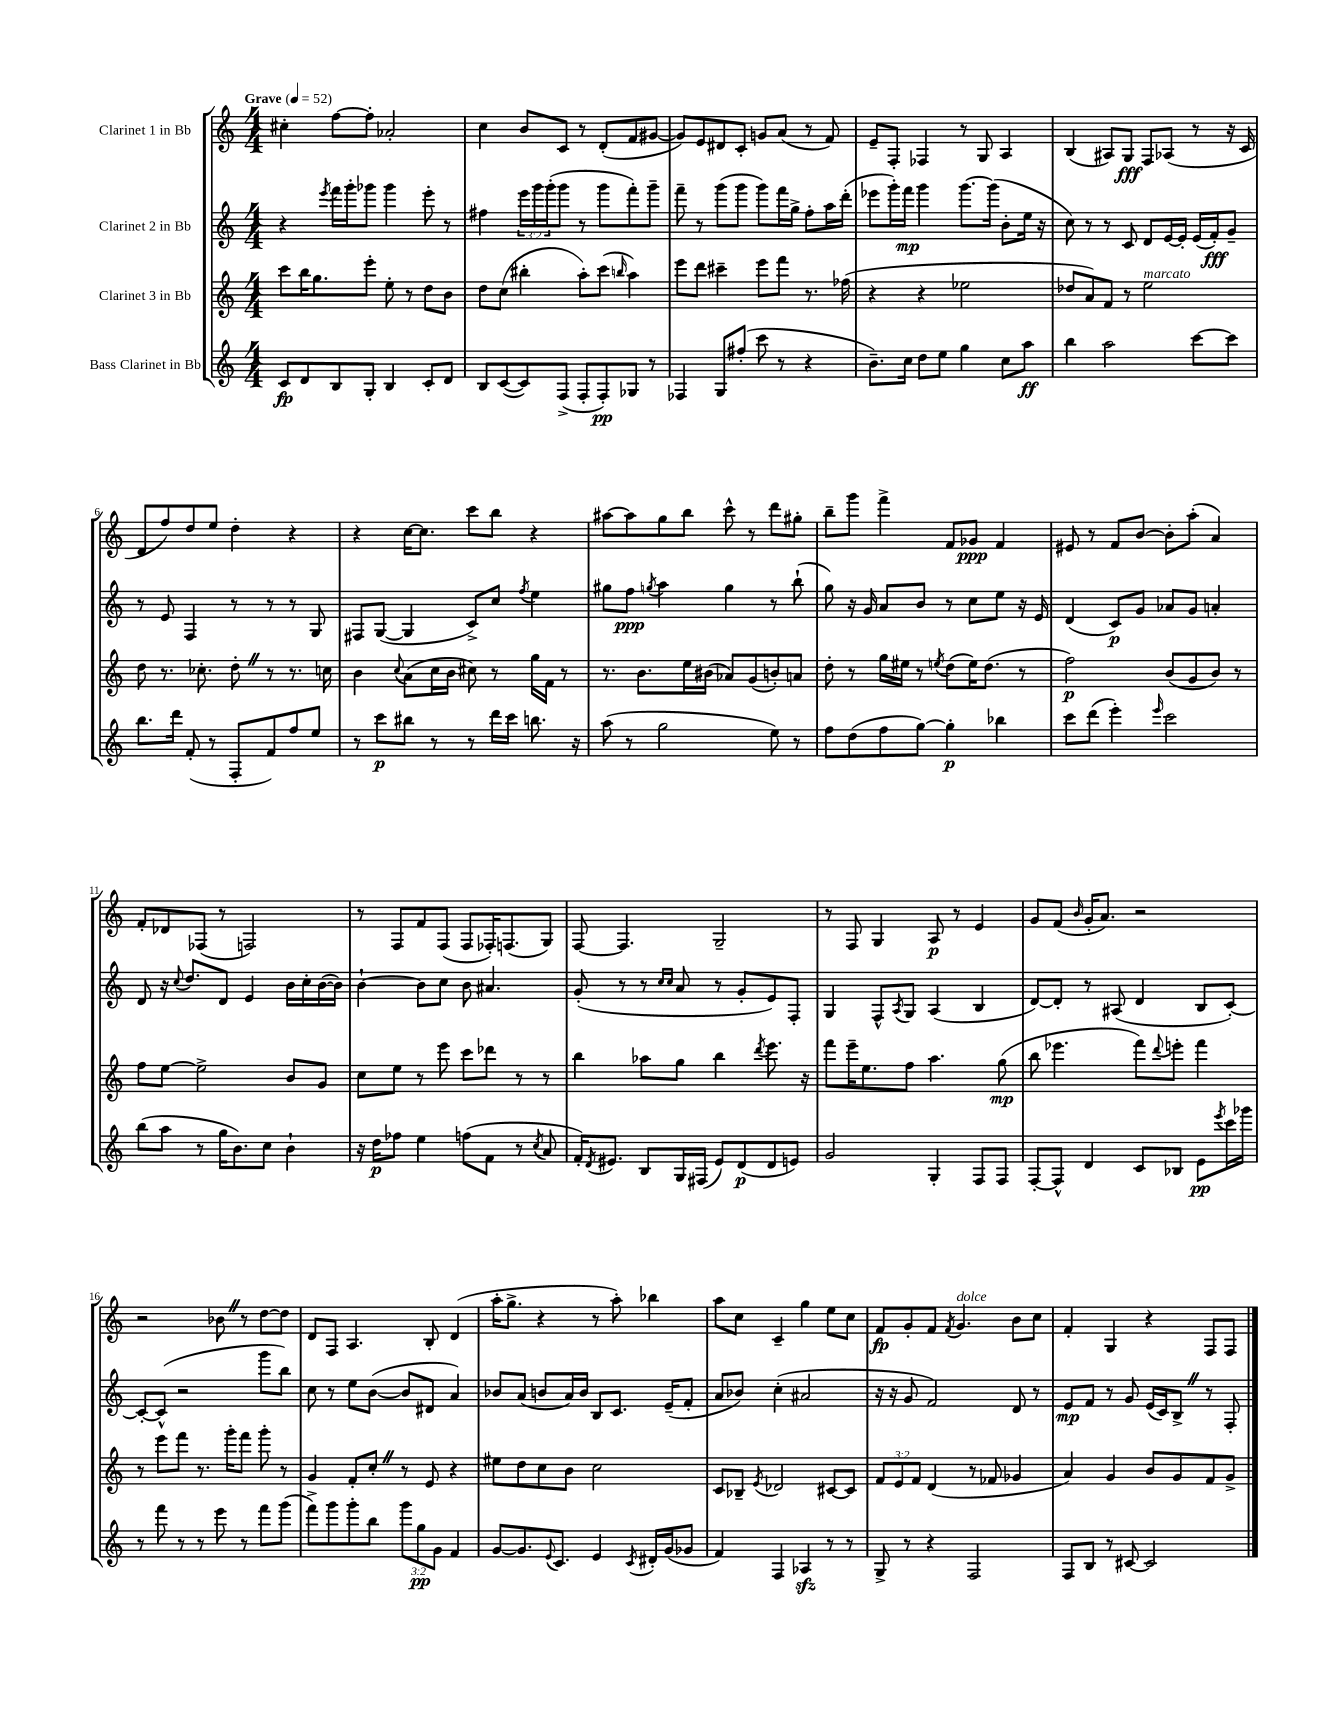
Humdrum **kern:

**kern	**kern	**kern	**kern
*staff4	*staff3	*staff2	*staff1
*clefG2	*clefG2	*clefG2	*clefG2
*k[]	*k[]	*k[]	*k[]
*M4/4	*M4/4	*M4/4	*M4/4
*MM52	*MM52	*MM52	*MM52
8c	8ccc	4r	4cc#'
8d	16bb	.	.
.	8.gg	.	.
.	.	8qeee	.
8B	.	16fff	[8ff
.	.	16ggg'	.
8G'	8eee'	8ggg-	8ff']
4B	8ee'	4ggg-	2a-'
.	8r	.	.
8c'	8dd	8eee'	.
8d	8b	8r	.
=	=	=	=
8B	8dd	4ff#	4cc
([8c	(8cc	.	.
8c])	4bb#'	24eee	8b
.	.	24ggg	.
.	.	(24ggg'	.
(8F^	.	8ggg	8c
8F'	8aa')	8r	8r
8F')	(8ccc	8ggg	(8d'
.	16qqbb	.	.
8G-	4aa)	8fff')	8f
8r	.	8ggg~	[8g#
=	=	=	=
4F-	8eee	8fff~	8g#])
.	8ddd	8r	8e
8G	4ccc#~	(8ggg	8d#
(8ff#'	.	8ggg	8c'
8ccc	8eee	8ggg)	8g
8r	8fff	16fff	(8a
.	.	16gg^	.
4r	8.r	8ff'	8r
.	.	16aa	8f)
.	(16ff-	(16ddd'	.
=	=	=	=
8.b~)	4r	8eee-	8e~
.	.	16ggg')	8F'
16cc	.	16fff	.
8dd	4r	4ggg	4F-
8ee	.	.	.
4gg	2ee-	[8.ggg	8r
.	.	.	8G
.	.	(16ggg]	.
8cc	.	8b'	4A
8aa	.	16ee	.
.	.	16r	.
=	=	=	=
4bb	8dd-	8cc)	(4B
.	8a)	8r	.
2aa	8f	8r	8A#)
.	8r	8c	8G
.	2ee	8d	8F
.	.	[16e	(8A-
.	.	16e']	.
[8ccc	.	(16e	8r
.	.	16f')	.
8ccc]	.	8g~	16r
.	.	.	16c
=	=	=	=
8.bb	8dd	8r	8d
.	8.r	8e	8ff)
16ddd	.	.	.
(8f'	.	4F	8dd
.	8.cc-'	.	.
8r	.	.	8ee
8F'	8dd'	8r	4dd'
8f)	8r	8r	.
8ff	8.r	8r	4r
8ee	.	8G	.
.	16cc	.	.
=	=	=	=
8r	4b	8F#	4r
8ccc	.	([8G	.
.	8qqcc	.	.
8bb#	(8a	4G]	[16cc
.	.	.	8.cc]
8r	16cc	.	.
.	16b	.	.
8r	8cc#)	8c^)	8ccc
16ddd	8r	8cc	8bb
16ccc	.	.	.
.	.	8qff	.
8.bb	16gg	4ee	4r
.	16f	.	.
.	8r	.	.
16r	.	.	.
=	=	=	=
(8aa	8.r	8gg#	[8aa#
8r	.	8ff	8aa#]
.	8.b	.	.
.	.	8qgg	.
2gg	.	4aa	8gg
.	16ee	.	8bb
.	(16b#	.	.
.	8a-)	4gg	8ccc^^
.	(8g	.	8r
8ee)	8b')	8r	8ddd
8r	8a	(8bb`	8gg#'
=	=	=	=
8ff	8dd'	8gg)	8bb~
(8dd	8r	16r	8ggg
.	.	16g	.
8ff	16gg	8a	4fff^
.	16ee#	.	.
[8gg)	8r	8b	.
.	8qee	.	.
4gg']	(8dd	8r	8f
.	16ee)	8cc	8g-
.	(8.dd	.	.
4bb-	.	8ee	4f
.	8r	16r	.
.	.	16e	.
=	=	=	=
8ccc	2ff)	(4d	8e#
(8ddd	.	.	8r
4eee')	.	8c)	8f
.	.	8g	[8b
16qqeee	.	.	.
2ccc	(8b	8a-	8b']
.	8g	8g	(8aa'
.	8b)	4a'	4a)
.	8r	.	.
=	=	=	=
(8bb	8ff	8d	8f'
8aa	[8ee	16r	8d-
.	.	8qqcc	.
.	.	8.dd	.
8r	2ee^]	.	(8F-
16gg	.	8d	8r
8.b)	.	.	.
.	.	4e	2F)
8cc	.	.	.
4b`	8b	16b	.
.	.	16cc'	.
.	8g	([16b	.
.	.	16b])	.
=	=	=	=
16r	8cc	[4b`	8r
16dd	.	.	.
8ff-	8ee	.	8F
4ee	8r	8b]	8f
.	8eee	8cc	(8F
(8ff	8ccc	8b	8F
8f	8ddd-	4.a#	16F-')
.	.	.	(8.F
8r	8r	.	.
8qcc	.	.	.
8a	8r	.	8G)
=	=	=	=
16f')	4bb	(8g'	[8F
8qd	.	.	.
8.e#	.	.	.
.	.	8r	4.F]
8B	8aa-	8r	.
.	.	16qqcc	.
.	.	16qqcc	.
16G	8gg	8a	.
(16F#	.	.	.
8e#)	4bb	8r	2G~
(8d	.	8g'	.
.	8qddd	.	.
8d	8.eee	8e)	.
8e)	.	8F'	.
.	16r	.	.
=	=	=	=
2g	8fff	4G	8r
.	16eee~	.	8F
.	8.ee	.	.
.	.	8F^^	4G
.	.	8qA	.
.	8ff	8G	.
4G'	4.aa	(4A	8A
.	.	.	8r
8F	.	4B	4e
8F	(8gg	.	.
=	=	=	=
[8F'	8bb	[8d)	8g
8F^^]	4.eee-	8d']	(8f
.	.	.	16qqb
4d	.	8r	16g'
.	.	.	8.a)
.	.	(8A#	.
8c	8fff)	4d	2r
.	8qqddd	.	.
8B-	8eee'	.	.
8e	4fff	8B	.
8qeee	.	.	.
16ccc	.	[8c')	.
16ggg-	.	.	.
=	=	=	=
8r	8r	8c'_	2r
8fff	8eee	(8c^^]	.
8r	8fff	2r	.
8r	8.r	.	.
8eee	.	.	8b-
.	16ggg'	.	.
8r	8fff	.	8r
8fff	8ggg'	8ggg	[8dd
(8ggg	8r	8bb)	8dd]
=	=	=	=
8fff^)	4g	8cc	8d
8ggg	.	8r	8F
8ggg'	8f'	8ee	4.A
8bb	8cc'	([8b	.
12ggg	8r	8b]	.
12gg	.	.	.
.	8e	8d#	8B'
12g	.	.	.
4f	4r	4a)	(4d
=	=	=	=
[8g	8ee#	8b-	16aa'
.	.	.	8.gg^
8.g]	8dd	(8a	.
.	8cc	8b	4r
8qqe	.	.	.
8.c	.	.	.
.	8b	16a)	.
.	.	16b	.
4e	2cc	8B	8r
.	.	8.c	8aa')
8qc	.	.	.
16d#'	.	.	4bb-
(16g	.	(16e~	.
8g-	.	8f'	.
=	=	=	=
4f)	8c	8a	8aa
.	8B-~	8b-)	8cc
.	8qe	.	.
4F	2d-	(4cc'	4c~
4A-	.	2a#	4gg
8r	[8c#	.	8ee
8r	8c#]	.	8cc
=	=	=	=
8G^	12f	16r	8f
.	.	16r	.
.	12e	.	.
8r	.	8g	8g'
.	12f	.	.
4r	(4d	2f)	8f
.	.	.	8qf
.	.	.	4.g
2F	8r	.	.
.	8f-	.	.
.	4g-	8d	8b
.	.	8r	8cc
=	=	=	=
8F	4a)	8e	4f'
8B	.	8f	.
8r	4g	8r	4G
[8c#	.	8g	.
2c#]	8b	(16e	4r
.	.	16c)	.
.	8g	8B^	.
.	8f	8r	8F
.	8g^	8F'	8F
==	==	==	==
*-	*-	*-	*-
